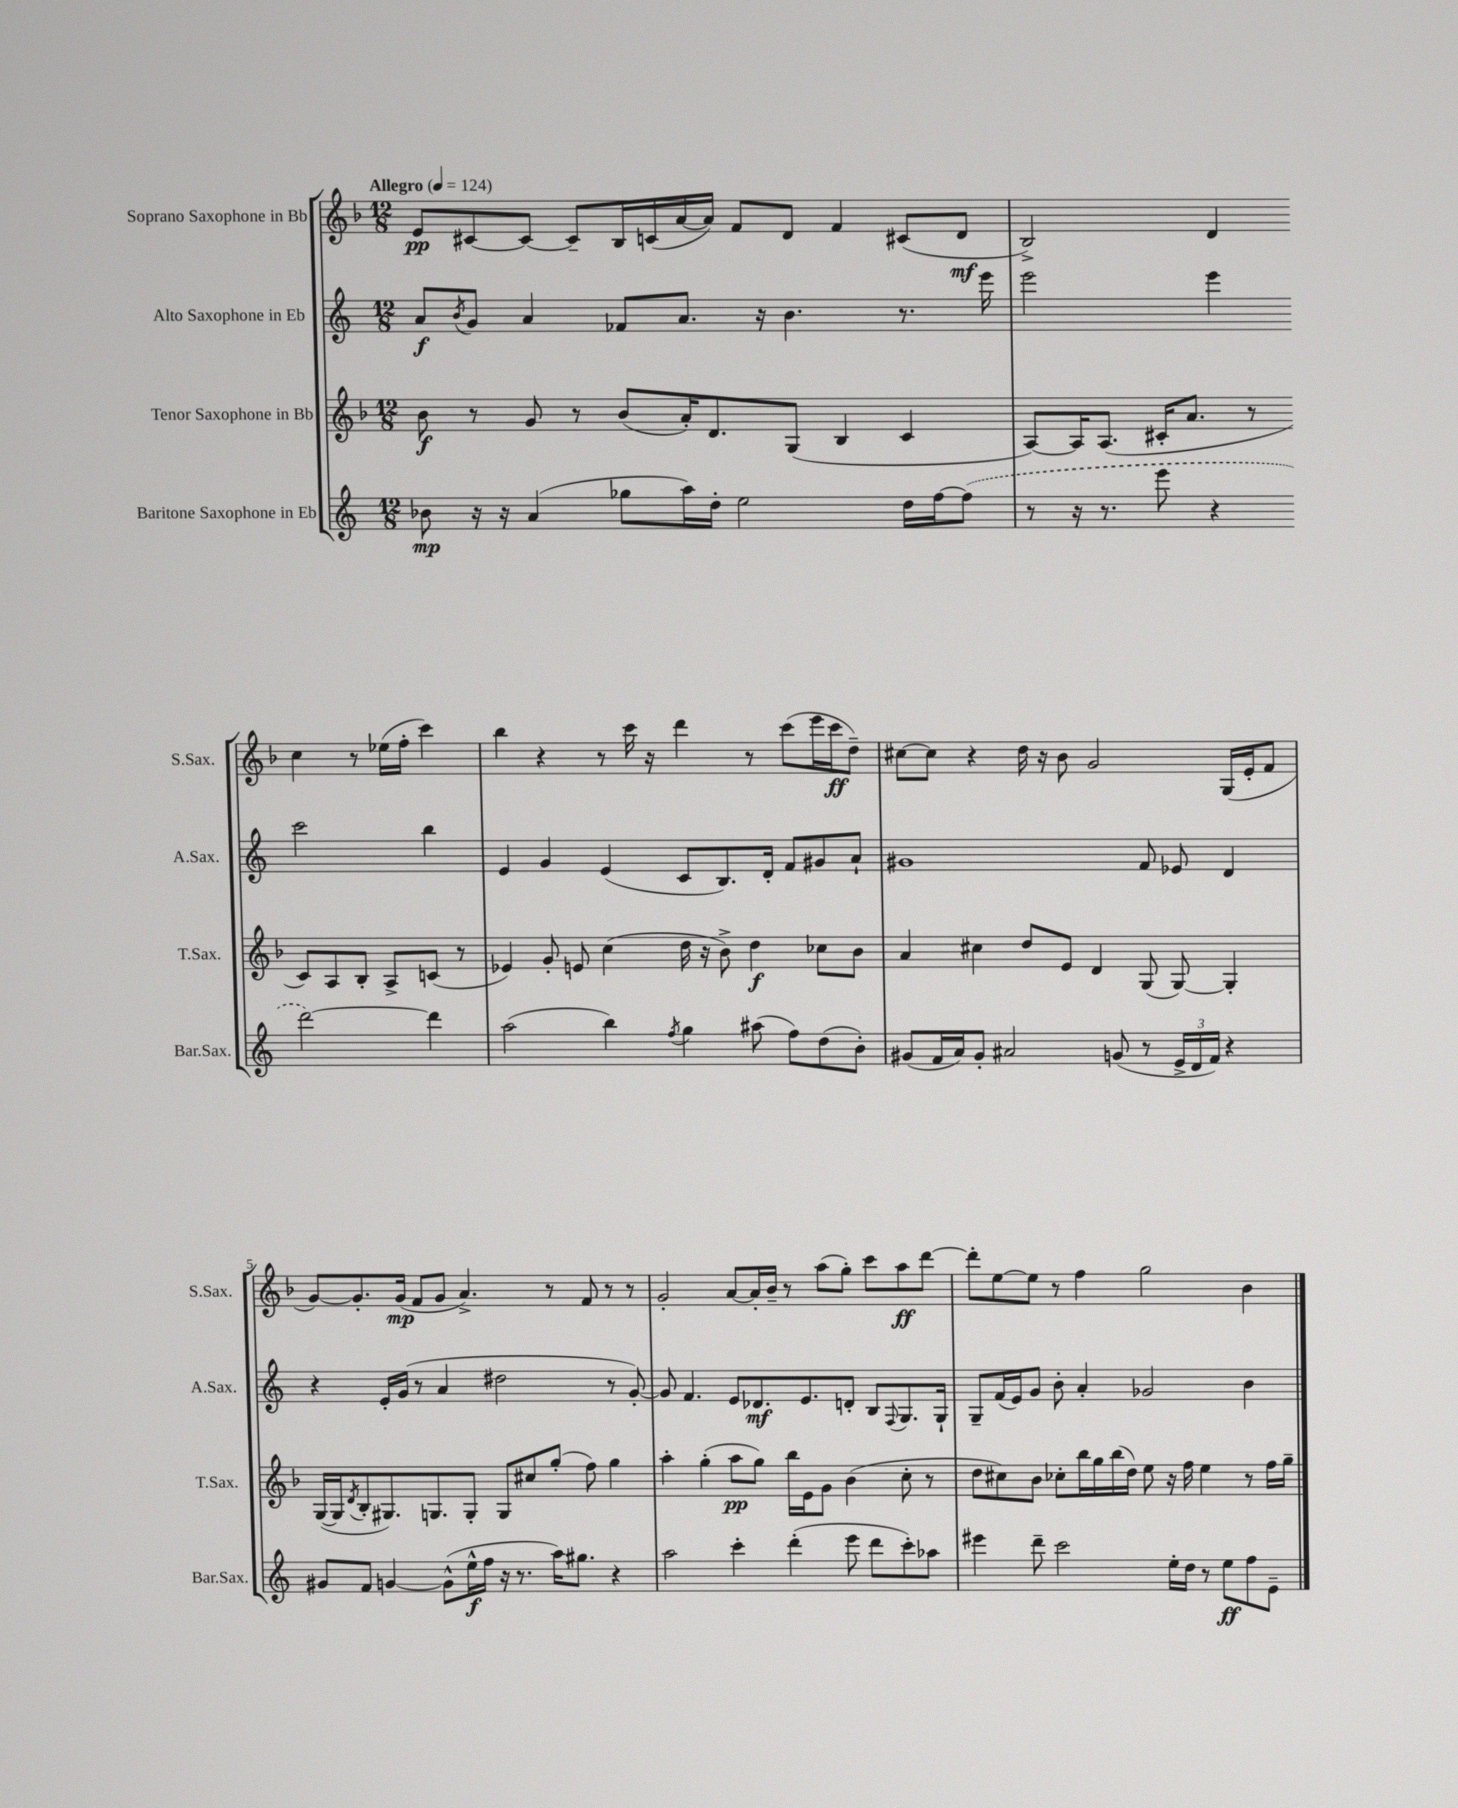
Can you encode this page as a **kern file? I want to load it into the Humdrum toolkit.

**kern	**kern	**kern	**kern
*staff4	*staff3	*staff2	*staff1
*clefG2	*clefG2	*clefG2	*clefG2
*k[]	*k[b-]	*k[]	*k[b-]
*M12/8	*M12/8	*M12/8	*M12/8
*MM124	*MM124	*MM124	*MM124
8b-	8b-	8a	8e
.	.	8qb	.
16r	8r	8g	[8c#
16r	.	.	.
(4a	8g	4a	8c#_
.	8r	.	8c#~]
8gg-	(8b-	8f-	16B-
.	.	.	(16c
16aa)	16a')	8.a	[16a
16dd'	8.d	.	16a])
2ee	.	.	8f
.	.	16r	.
.	(8G	4.b	8d
.	4B-	.	4f
16dd	4c	8.r	(8c#
[16ff	.	.	.
(8ff]	.	.	8d
.	.	16eee	.
=	=	=	=
8r	[8A)	2eee	2B-^)
16r	16A]	.	.
8.r	(8.A	.	.
8eee	16c#'	.	.
.	8.a	.	.
4r	.	4eee	4d
.	8r	.	.
[2ddd)	8c#)	2ccc	4cc
.	8A	.	.
.	8B-'	.	8r
.	8A^	.	(16ee-
.	.	.	16ff'
4ddd]	(8c	4bb	4ccc)
.	8r	.	.
=	=	=	=
(2aa	4e-)	4e	4bb-
.	8g'	4g	4r
.	8e	.	.
4bb)	(4cc	(4e	8r
.	.	.	16ccc
.	.	.	16r
8qff	.	.	.
4gg	16dd	8c	4ddd
.	16r	.	.
.	8b-^)	8.B)	.
(8aa#	4dd	.	8r
.	.	16d'	.
8ff)	.	8f	(8ccc
(8dd	8cc-	8g#	16eee
.	.	.	16ccc
8b')	8b-	8a`	8dd~)
=	=	=	=
(8g#	4a	1g#	[8cc#
16f	.	.	8cc#]
16a)	.	.	.
8g#'	4cc#	.	4r
2a#	.	.	.
.	8dd	.	16dd
.	.	.	16r
.	8e	.	8b-
.	4d	.	2g
(8g	.	.	.
8r	(8G	8f	.
24e^	[8G)	8e-	.
24d	.	.	.
24f)	.	.	.
4r	4G']	4d	(16G
.	.	.	16e'
.	.	.	8f
=	=	=	=
8g#	([16G	4r	[8g)
.	16G]	.	.
.	8qd	.	.
8f	8B-'	.	8.g']
[4g	8.G#)	16e'	.
.	.	(16g	(16g
.	.	8r	8f
.	8.G	.	.
(8g^^]	.	4a	8g
16ee^^	8G'	.	4.a^)
16ff	.	.	.
16r	8G	2dd#	.
8.r	.	.	.
.	8cc#	.	.
16aa)	(8gg'	.	8r
8.gg#	.	.	.
.	8ff)	.	8f
4r	4gg	8r	8r
.	.	[8g')	8r
=	=	=	=
2aa	4aa'	8g]	2g'
.	.	4.f	.
.	(4gg'	.	.
4ccc'	8aa	8e	[8a
.	8gg)	8.d-	16a']
.	.	.	16b-~
(4ddd'	16bb-	.	8r
.	16e	8.e	.
.	8g	.	(8aa
8eee	(4b-	8d'	8gg')
8ddd	.	8B	8ccc
.	.	8qqF	.
8ccc')	8cc'	8.G	8aa
8aa-	8r	.	[8ddd
.	.	16G`	.
=	=	=	=
4eee#	8dd	8G~	8ddd']
.	8cc#)	(16f	[8ee
.	.	16e)	.
8ddd~	8b-	8g	8ee]
2ccc	8cc-'	8b'	8r
.	16bb-	4a'	4ff
.	16gg	.	.
.	(16bb-	.	.
.	16dd)	.	.
.	8ee	2g-	2gg
16ee'	16r	.	.
16dd	16ff	.	.
8r	4ee	.	.
8ee	.	.	.
8ff	8r	4b	4b-
8e~	16ff	.	.
.	16gg~	.	.
==	==	==	==
*-	*-	*-	*-
